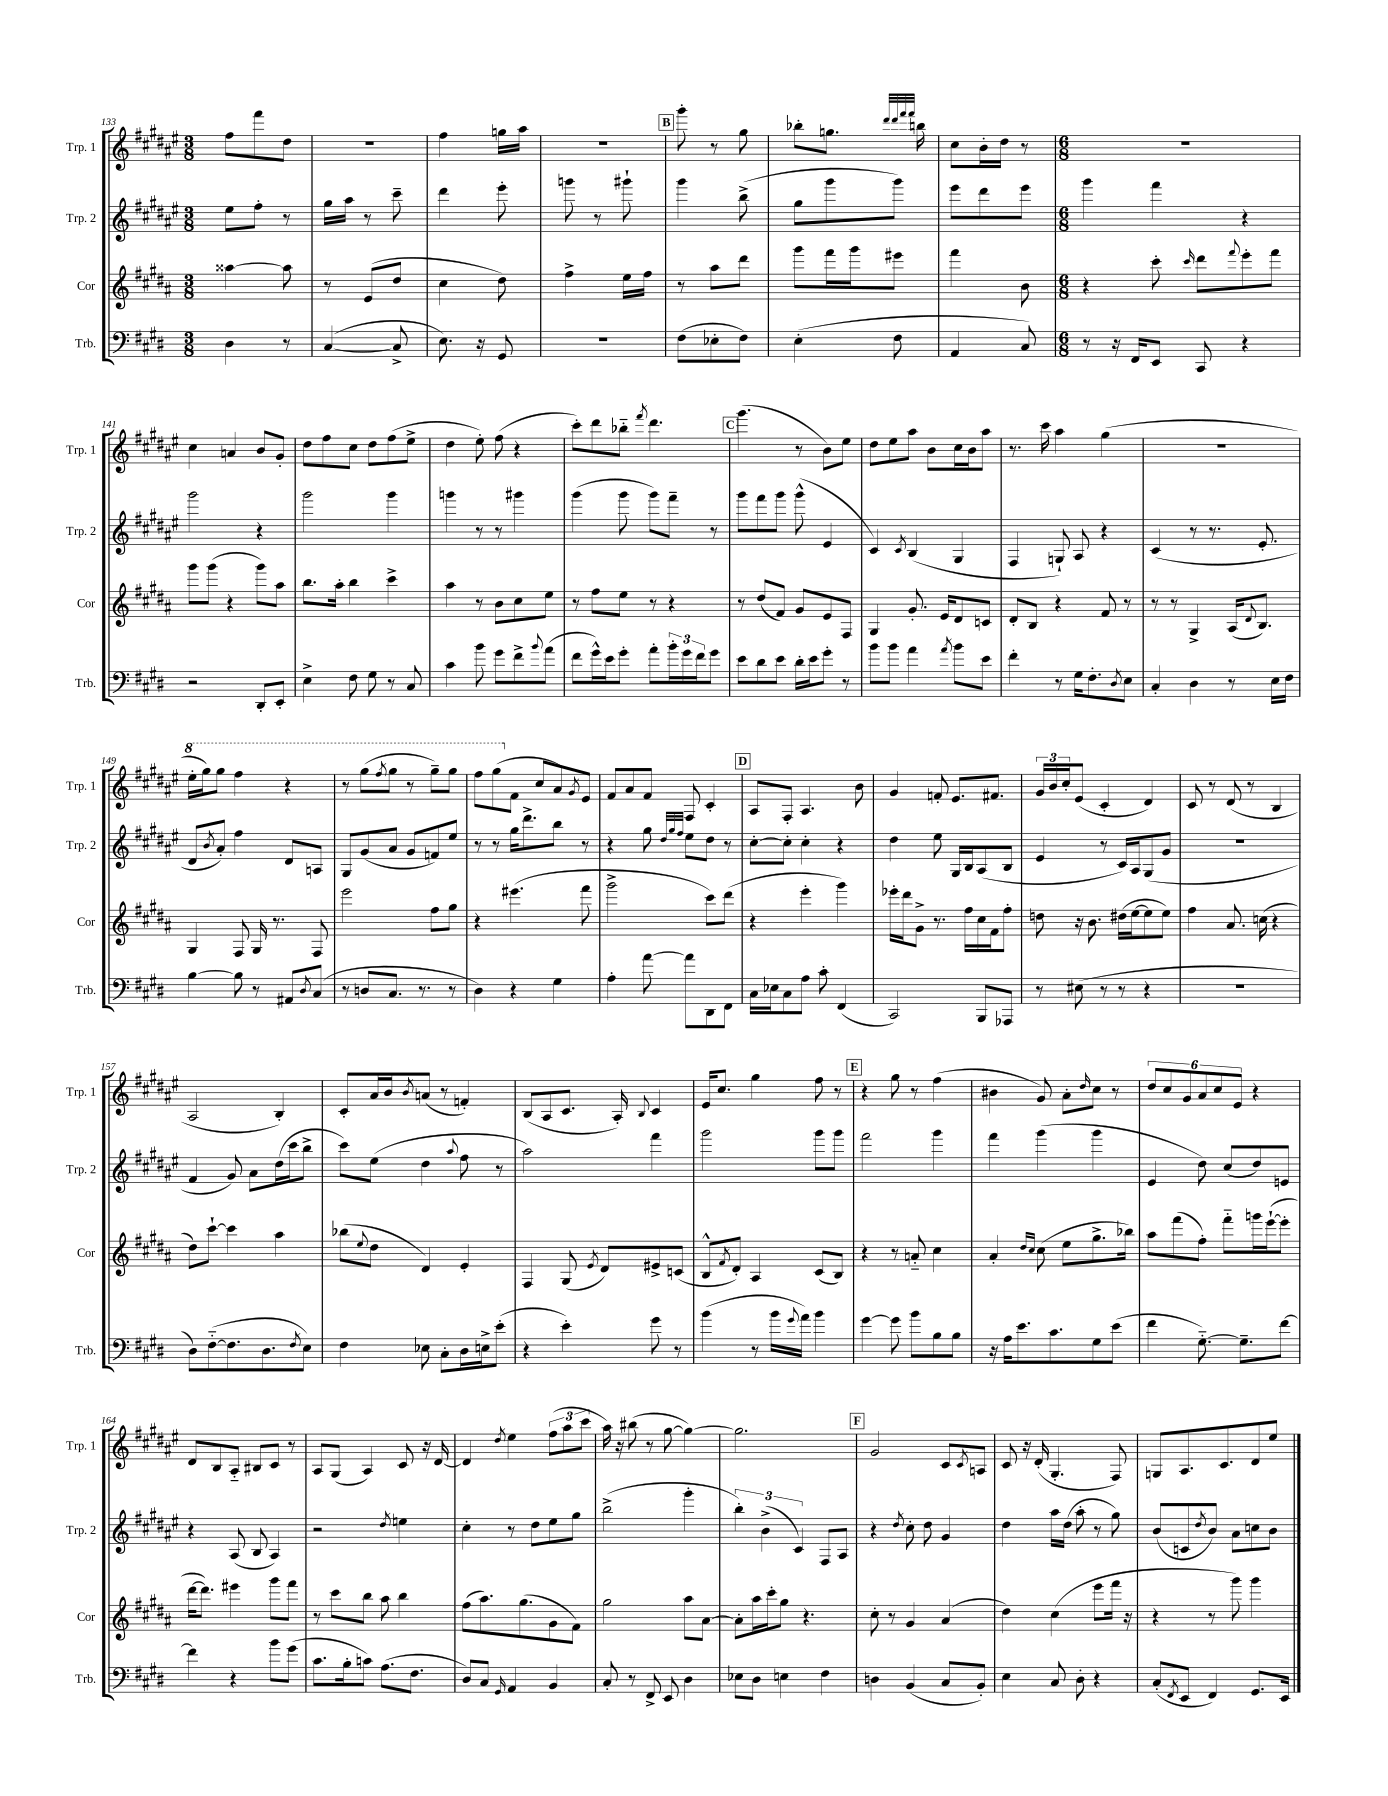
<<
\new StaffGroup <<
\new Staff = "s0" \with { instrumentName = "Trp. 1" shortInstrumentName = "Trp. 1" } {
    \clef treble \key fis \major \numericTimeSignature \time 3/8
    fis''8 fis'''8 dis''8 |
    R4. |
    fis''4 g''16 ais''16 |
    R4. |
    \mark \markup { \box "B" } gis'''8-. r8 gis''8 |
    bes''8-. g''8. \grace { dis'''32 dis'''32 fis'''32 fis'''32 } b''16 |
    cis''8 b'16-. dis''16 r8 |
    \numericTimeSignature \time 6/8 R2. |
    cis''4 a'4 b'8 gis'8-. |
    dis''8 fis''8 cis''8 dis''8 fis''8( eis''8-> |
    dis''4 eis''8-.) fis''8( r4 |
    cis'''8-.) dis'''8 bes''8-_ \acciaccatura { fis'''8 } dis'''4. |
    \mark \markup { \box "C" } gis'''4.( r8 b'8) eis''8 |
    dis''8 eis''8 ais''8 b'8 cis''16 b'16 ais''8 |
    r8. cis'''16 ais''4 gis''4( |
    R2. |
    \ottava #1 eis'''16-. gis'''16) gis'''8 fis'''4 r4 |
    r8 gis'''8( \acciaccatura { fis'''8 } gis'''8 r8 gis'''8--) gis'''8 |
    fis'''8 gis'''8( \ottava #0 fis'8 cis''8 ais'8) \acciaccatura { gis'8 } eis'8 |
    fis'8 ais'8 fis'8 fis8 cis'4-. |
    \mark \markup { \box "D" } ais8 fis8-. ais4. b'8 |
    gis'4 f'8-. eis'8. fis'8. |
    \tuplet 3/2 { gis'16 b'16 cis''16-. } eis'8( cis'4-. dis'4) |
    cis'8 r8 dis'8( r8 b4 |
    ais2 b4-.) |
    cis'8-. ais'16 b'16 \acciaccatura { b'8 } a'8( r8 f'4-.) |
    b8( ais8 cis'8. ais16-.) \appoggiatura { b8 } cis'4 |
    eis'16 cis''8. gis''4 fis''8 r8 |
    \mark \markup { \box "E" } r4 gis''8 r8 fis''4( |
    bis'4 gis'8) ais'8-. \grace { dis''16 } cis''8 r8 |
    \tuplet 6/4 { dis''8 cis''8 gis'8 ais'8 cis''8 eis'8 } r4 |
    dis'8 b8 ais8-_ bis8 cis'8 r8 |
    ais8 gis8( ais4) cis'8 r16 dis'16~ |
    dis'4 \acciaccatura { dis''8 } eis''4 \tuplet 3/2 { fis''8( ais''8 cis'''8 } |
    ais''16) r16 bis''8( r8 gis''8~ gis''4~) |
    gis''2. |
    \mark \markup { \box "F" } gis'2 cis'8 \acciaccatura { cis'8 } a8 |
    cis'8 r16 dis'16-.( gis4.-. fis8) |
    g8 ais8. cis'8. dis'8 eis''8 \bar "|." |
}
\new Staff = "s1" \with { instrumentName = "Trp. 2" shortInstrumentName = "Trp. 2" } {
    \clef treble \key fis \major \numericTimeSignature \time 3/8
    eis''8 fis''8-. r8 |
    gis''16 ais''16 r8 cis'''8-- |
    dis'''4 eis'''8-. |
    g'''8 r8 gis'''8-! |
    \mark \markup { \box "B" } gis'''4 b''8->( |
    gis''8 gis'''8 gis'''8) |
    eis'''8 dis'''8 eis'''8 |
    \numericTimeSignature \time 6/8 gis'''4 fis'''4 r4 |
    gis'''2 r4 |
    gis'''2 gis'''4 |
    g'''4 r8 r8 gis'''4 |
    gis'''4( gis'''8 gis'''8) fis'''8-- r8 |
    \mark \markup { \box "C" } gis'''8 fis'''8 gis'''8 gis'''8-^( eis'4 |
    cis'4) \acciaccatura { cis'8 } b4( gis4 |
    fis4 g8-!) ais8 r4 |
    cis'4( r8 r8. eis'8.-. |
    dis'8 \acciaccatura { b'8 } ais'8-.) fis''4 dis'8 a8 |
    gis8 gis'8( ais'8 gis'8 f'8) eis''8 |
    r8 r8 gis''16 dis'''8.-> b''8 r8 |
    r4 gis''8 \grace { dis''32 gis''32 fis''32 } eis''8 dis''8 r8 |
    \mark \markup { \box "D" } cis''8~-. cis''8-. cis''4-. r4 |
    dis''4 eis''8 gis16 b16 ais8( b8 |
    eis'4 r8 cis'16) ais16 gis8( gis'8 |
    R2. |
    fis'4 gis'8) ais'8 dis''16( cis'''16 b''8-> |
    cis'''8) eis''8( dis''4 \appoggiatura { ais''8 } fis''8 r8 |
    ais''2) fis'''4 |
    gis'''2 gis'''8 gis'''8 |
    \mark \markup { \box "E" } fis'''2 gis'''4 |
    fis'''4 gis'''4( gis'''4 |
    eis'4 dis''8) cis''8( dis''8) e'8 |
    r4 ais8( b8 ais4) |
    r2 \acciaccatura { dis''8 } e''4 |
    cis''4-. r8 dis''8 eis''8 gis''8 |
    b''2->( gis'''4-. |
    \tuplet 3/2 { b''4-.) b'4->( cis'4) } fis8 ais8 |
    \mark \markup { \box "F" } r4 \acciaccatura { dis''8 } cis''8-. dis''8 gis'4 |
    dis''4 ais''16 dis''16( ais''8-. r8 gis''8) |
    b'8( c'8 \acciaccatura { dis''8 } b'8) ais'8 c''8 b'8 \bar "|." |
}
\new Staff = "s2" \with { instrumentName = "Cor" shortInstrumentName = "Cor" } {
    \clef treble \key b \major \numericTimeSignature \time 3/8
    aisis''4~ aisis''8 |
    r8 e'8( dis''8 |
    cis''4 dis''8) |
    fis''4-> e''16 fis''16 |
    \mark \markup { \box "B" } r8 ais''8 dis'''8 |
    gis'''8 fis'''16 gis'''16 eis'''8 |
    fis'''4 b'8 |
    \numericTimeSignature \time 6/8 r4 cis'''8-. \grace { cis'''16 } dis'''8 \appoggiatura { fis'''8 } e'''8-. fis'''8 |
    gis'''8 gis'''8( r4 gis'''8) ais''8 |
    b''8. ais''16-. b''4 cis'''4-> |
    ais''4 r8 b'8 cis''8 e''8 |
    r8 fis''8 e''8 r8 r4 |
    \mark \markup { \box "C" } r8 dis''8( fis'8) gis'8 e'8 fis8 |
    gis4 gis'8.-. e'16 dis'8 c'8 |
    dis'8-. b8 r4 fis'8 r8 |
    r8 r8 gis4-> ais16( \appoggiatura { dis'8 } b8.) |
    gis4 fis8 gis16 r8. fis8 |
    e'''2 fis''8 gis''8 |
    r4 eis'''4.( fis'''8 |
    gis'''2-> cis'''8) dis'''8( |
    \mark \markup { \box "D" } r4 e'''4-. gis'''4) |
    ees'''16-. dis'''16 gis'8-> r8. fis''16 cis''16 fis'16 fis''8-. |
    d''8 r16 b'8. dis''16( e''16~ e''8 e''8) |
    fis''4 ais'8. c''16( r4 |
    dis''8) cis'''8~-! cis'''4 ais''4 |
    bes''8( \appoggiatura { e''8 } dis''8 dis'4) e'4-. |
    fis4 gis8( \acciaccatura { e'8 } dis'8) eis'8-> c'8( |
    b8-^ \acciaccatura { fis'8 } dis'8-.) ais4 cis'8( b8) |
    \mark \markup { \box "E" } r4 r8 a'8-_ cis''4 |
    ais'4-. \grace { dis''16 cis''16 } cis''8( e''8 gis''8.-> bes''16) |
    ais''8 fis'''8( fis''8-.) fis'''8-_ g'''16 e'''16~-!( e'''8-. |
    dis'''16~ dis'''8.) eis'''4 gis'''8 fis'''8 |
    r8 cis'''8 b''8 ais''8 b''4 |
    fis''8( ais''8.) gis''8.( gis'8 fis'8) |
    gis''2 ais''8 ais'8~ |
    ais'8-. ais''16 cis'''16-. gis''8 r4. |
    \mark \markup { \box "F" } cis''8-. r8 gis'4 ais'4( |
    dis''4) cis''4( e'''8 fis'''16 r16 |
    r4 r8 gis'''8) gis'''4 \bar "|." |
}
\new Staff = "s3" \with { instrumentName = "Trb." shortInstrumentName = "Trb." } {
    \clef bass \key e \major \numericTimeSignature \time 3/8
    dis4 r8 |
    cis4~( cis8-> |
    e8.) r16 gis,8 |
    R4. |
    \mark \markup { \box "B" } fis8( ees8-. fis8) |
    e4-.( fis8 |
    a,4 cis8) |
    \numericTimeSignature \time 6/8 r8 r16 fis,16 e,8 cis,8 r4 |
    r2 dis,8-. e,8-. |
    e4-> fis8 gis8 r8 cis8 |
    cis'4 b'8 gis'8 fis'8-> \appoggiatura { b'8 } a'8( |
    fis'8 gis'16-^) e'16 gis'8-. a'8-. \tuplet 3/2 { b'16-. gis'16 fis'16 } gis'8 |
    \mark \markup { \box "C" } e'8 dis'8 e'8 dis'16-. e'16 gis'8-. r8 |
    b'8 b'8 a'4 \acciaccatura { a'8 } b'8 e'8 |
    fis'4-. r8 gis16 fis8.-. \acciaccatura { dis8 } e8 |
    cis4-. dis4 r8 e16 fis16 |
    b4~ b8 r8 ais,8 \acciaccatura { dis8 } cis8( |
    r8 d8 cis8. r8. r8 |
    dis4) r4 gis4 |
    a4-. a'8~ a'8 dis,8 fis,8 |
    \mark \markup { \box "D" } cis16 ees16 cis8 a8 cis'8-. fis,4( |
    cis,2) b,,8 aes,,8 |
    r8 eis8( r8 r8 r4 |
    R2. |
    dis8) fis8~-_( fis8. dis8. \acciaccatura { fis8 } e8) |
    fis4 ees8 cis8-. dis16 e16-> e'8-.( |
    r4 e'4-.) gis'8 r8 |
    b'4( r8 b'16 \appoggiatura { gis'8 } a'16) b'4 |
    \mark \markup { \box "E" } gis'4~ gis'8 b'8 b8 b8 |
    r16 a16 e'8. cis'8. gis8 e'8( |
    fis'4 gis8.~-_) gis8.-- fis'8~ |
    fis'4 r4 b'8 gis'8( |
    cis'8. b16-. c'8) a8.( fis8. |
    dis8) cis8 \grace { gis,16 } a,4 b,4 |
    cis8-. r8 fis,8-> e,8 dis4 |
    ees8 dis8 e4 fis4 |
    \mark \markup { \box "F" } d4 b,4( cis8 b,8-.) |
    e4 cis8 dis8-. r4 |
    cis8-.( \acciaccatura { fis,8 } e,8 fis,4) gis,8. e,16 \bar "|." |
}
>>
>>
\layout { \context { \Score currentBarNumber = #133 } }
